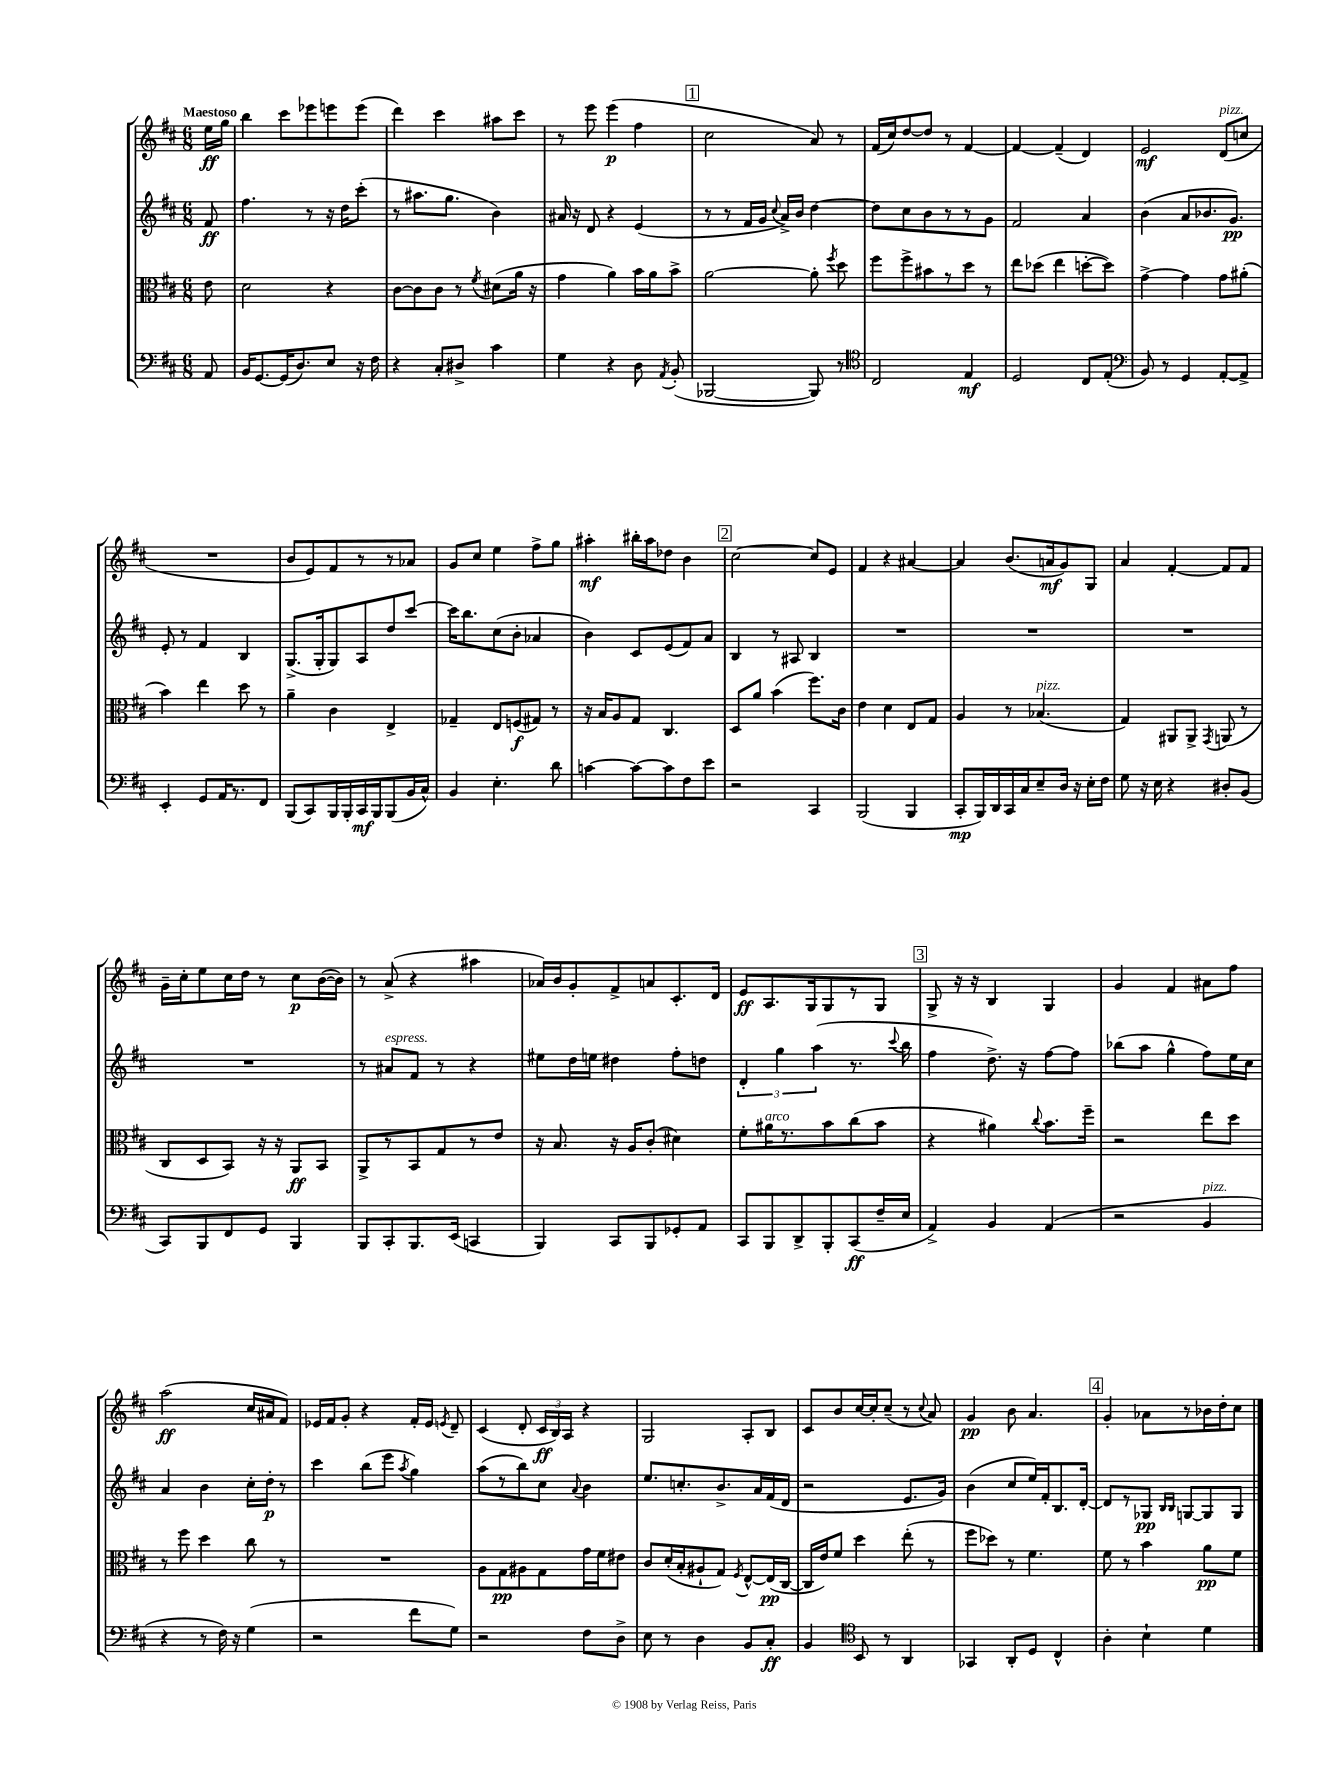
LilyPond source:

<<
\new StaffGroup <<
\new Staff = "s0" {
    \clef treble \key d \major \numericTimeSignature \time 6/8 \partial 8 \tempo "Maestoso"
    \autoBeamOff e''16[\ff g''16] |
    b''4 cis'''8[ ees'''8 e'''8 e'''8]( |
    d'''4) cis'''4 ais''8[ cis'''8] |
    r8 e'''8 e'''4\p( fis''4 |
    \mark \markup { \box "1" } cis''2 a'8) r8 |
    fis'16[( cis''16) d''8~ d''8] r8 fis'4~ |
    fis'4~ fis'4--( d'4) |
    e'2\mf d'8[^\markup { \italic "pizz." }( c''8] |
    R2. |
    b'8[ e'8) fis'8 r8 r8 aes'8] |
    g'8[ cis''8] e''4 fis''8[-> g''8] |
    ais''4-.\mf bis''16[-. ais''16 des''8] b'4 |
    \mark \markup { \box "2" } cis''2~ cis''8[ e'8] |
    fis'4 r4 ais'4~ |
    ais'4 b'8.[( a'16\mf g'8) g8] |
    a'4 fis'4~-. fis'8[ fis'8] |
    g'16[-- cis''16-. e''8 cis''16 d''16] r8 cis''8[\p b'16~( b'16]) |
    r8 a'8->( r4 ais''4 |
    aes'16[) b'16 g'8-. fis'8-> a'8 cis'8.-. d'16] |
    e'8[\ff a8. g16 g8 r8 g8] |
    \mark \markup { \box "3" } g8-> r16 r16 b4 g4 |
    g'4 fis'4 ais'8[ fis''8] |
    a''2\ff( cis''16[ ais'16 fis'8]) |
    ees'16[ fis'16 g'8]-. r4 fis'16[-. ees'16] \acciaccatura { e'8 } d'8-- |
    cis'4( d'8-. \tuplet 3/2 { cis'16[\ff b16) a16] } r4 |
    g2 a8[-. b8] |
    cis'8[ b'8 cis''16~ cis''16-. cis''8]--( r8 \appoggiatura { cis''8 } a'8) |
    g'4\pp b'8 a'4. |
    \mark \markup { \box "4" } g'4-. aes'8[ r8 bes'16 d''16-. cis''8] \bar "|." |
}
\new Staff = "s1" {
    \clef treble \key d \major \numericTimeSignature \time 6/8 \partial 8
    \autoBeamOff fis'8\ff |
    fis''4. r8 r16 d''16[ cis'''8]-.( |
    r8 ais''8.[ g''8.] b'4) |
    ais'16 r16 d'8 r4 e'4( |
    \mark \markup { \box "1" } r8 r8 fis'16[ g'16] \appoggiatura { cis''8 } a'16[->) b'16] d''4~ |
    d''8[ cis''8 b'8 r8 r8 g'8] |
    fis'2 a'4 |
    b'4( a'8[ bes'8. g'8.]\pp) |
    e'8-. r8 fis'4 b4 |
    g8.[->( g16-. g8) a8 d''8 cis'''8]~ |
    cis'''16[ b''8. cis''8( b'8]-. aes'4 |
    b'4) cis'8[ e'8( fis'8) a'8] |
    \mark \markup { \box "2" } b4 r8 ais8 b4 |
    R2. |
    R2. |
    R2. |
    R2. |
    r8 ais'8[^\markup { \italic "espress." } fis'8] r8 r4 |
    eis''8[ d''16 e''16] dis''4 fis''8[-. d''8] |
    \tuplet 3/2 { d'4-. g''4 a''4( } r8. \appoggiatura { cis'''8 } b''16 |
    \mark \markup { \box "3" } fis''4 d''8.->) r16 fis''8[~ fis''8] |
    bes''8[( a''8] g''4-^ fis''8[) e''16 cis''16] |
    a'4 b'4 cis''16[-. d''16]-.\p r8 |
    cis'''4 b''8[( e'''8] \acciaccatura { a''8 } g''4) |
    a''8[( r8 b''8) cis''8] \appoggiatura { a'8 } b'4 |
    e''8.[ c''8.-. b'8.-> a'16 fis'16( d'16] |
    r2 e'8.[ g'16]) |
    b'4( cis''8[ e''16) fis'16-. b8. d'16]~-. |
    \mark \markup { \box "4" } d'8[ r8 ges8]\pp \grace { b16[ b16] } g8[~ g8 g8] \bar "|." |
}
\new Staff = "s2" {
    \clef alto \key d \major \numericTimeSignature \time 6/8 \partial 8
    \autoBeamOff e'8 |
    d'2 r4 |
    cis'8[~ cis'8 cis'8] r8 \acciaccatura { fis'8 } dis'8[( a'16] r16 |
    g'4 a'4) b'16[ a'16 b'8]-> |
    \mark \markup { \box "1" } a'2~ a'8-. \acciaccatura { fis''8 } d''8 |
    fis''8[ fis''8-> bis'8 r8 d''8] r8 |
    e''8[ des''8]( e''4 d''8[~-. d''8]) |
    g'4~-> g'4 g'8[ ais'8]-.( |
    b'4) e''4 d''8 r8 |
    a'4-- cis'4 e4-> |
    ges4-- e8[ f8\f( gis8]) r8 |
    r16 b16[ a8 g8] cis4. |
    \mark \markup { \box "2" } d8[ a'8] b'4( fis''8.[) cis'16] |
    e'4 d'4 e8[ g8] |
    a4 r8 bes4.^\markup { \italic "pizz." }( |
    g4) ais,8[ ais,8]-> \acciaccatura { g,8 } a,8( r8 |
    cis8[ d8 b,8]) r16 r16 a,8[\ff b,8] |
    a,8[-> r8 b,8 g8 r8 e'8] |
    r16 b8. r16 a16[ cis'8]-.( dis'4) |
    fis'8[-. ais'16^\markup { \italic "arco" } r8. b'8 cis''8( b'8] |
    \mark \markup { \box "3" } r4 ais'4) \appoggiatura { cis''8 } b'8.[ fis''16]-- |
    r2 e''8[ d''8] |
    r8 fis''8 d''4 cis''8 r8 |
    R2. |
    a8[ g8\pp ais8 g8 g'16 fis'16 eis'8] |
    cis'8[ d'16-.( b16-. ais8-! g8]) \acciaccatura { fis8 } e8[~-^ e16\pp( cis16]~ |
    cis16[ e'16) fis'8] d''4 e''8-.( r8 |
    fis''8[ des''8]) r8 fis'4. |
    \mark \markup { \box "4" } fis'8 r8 b'4 a'8[\pp fis'8] \bar "|." |
}
\new Staff = "s3" {
    \clef bass \key d \major \numericTimeSignature \time 6/8 \partial 8
    \autoBeamOff a,8 |
    b,16[ g,8.~ g,16( d8.) e8] r16 fis16 |
    r4 cis8[-. dis8]-> cis'4 |
    g4 r4 d8 \acciaccatura { a,8 } b,8-.( |
    \mark \markup { \box "1" } bes,,2~ bes,,8) r8 |
    \clef tenor cis2 e4\mf |
    d2 cis8[ e8]-.( |
    \clef bass b,8) r8 g,4 a,8[~-. a,8]-> |
    e,4-. g,8[ a,16 r8. fis,8] |
    b,,8[( cis,8) b,,16 b,,16-. cis,16\mf b,,16 b,,8( b,16 cis16]-^) |
    b,4 e4.-. d'8 |
    c'4~ c'8[~ c'8 fis8 e'8] |
    \mark \markup { \box "2" } r2 cis,4 |
    b,,2( b,,4 |
    cis,8[-.\mp b,,16) d,16 cis,16 cis16 e8-- d16] r16 e16[-. fis16] |
    g8 r16 e16 r4 dis8[-. b,8]( |
    cis,8[) b,,8 fis,8 g,8] b,,4 |
    b,,8[ cis,8-. b,,8. e,16]( c,4 |
    b,,4) cis,8[ b,,8 ges,8-. a,8] |
    cis,8[ b,,8 d,8-> b,,8-. cis,8\ff( fis16-- e16] |
    \mark \markup { \box "3" } a,4->) b,4 a,4( |
    r2 b,4^\markup { \italic "pizz." } |
    r4 r8 fis16) r16 g4( |
    r2 fis'8[ g8]) |
    r2 fis8[ d8]-> |
    e8 r8 d4 b,8[ cis8]-.\ff |
    b,4 \clef tenor b,8 r8 a,4 |
    ges,4 a,8[-. d8] cis4-^ |
    \mark \markup { \box "4" } a4-. b4-! d'4 \bar "|." |
}
>>
>>
\layout { \context { \Score \remove "Bar_number_engraver" } }
